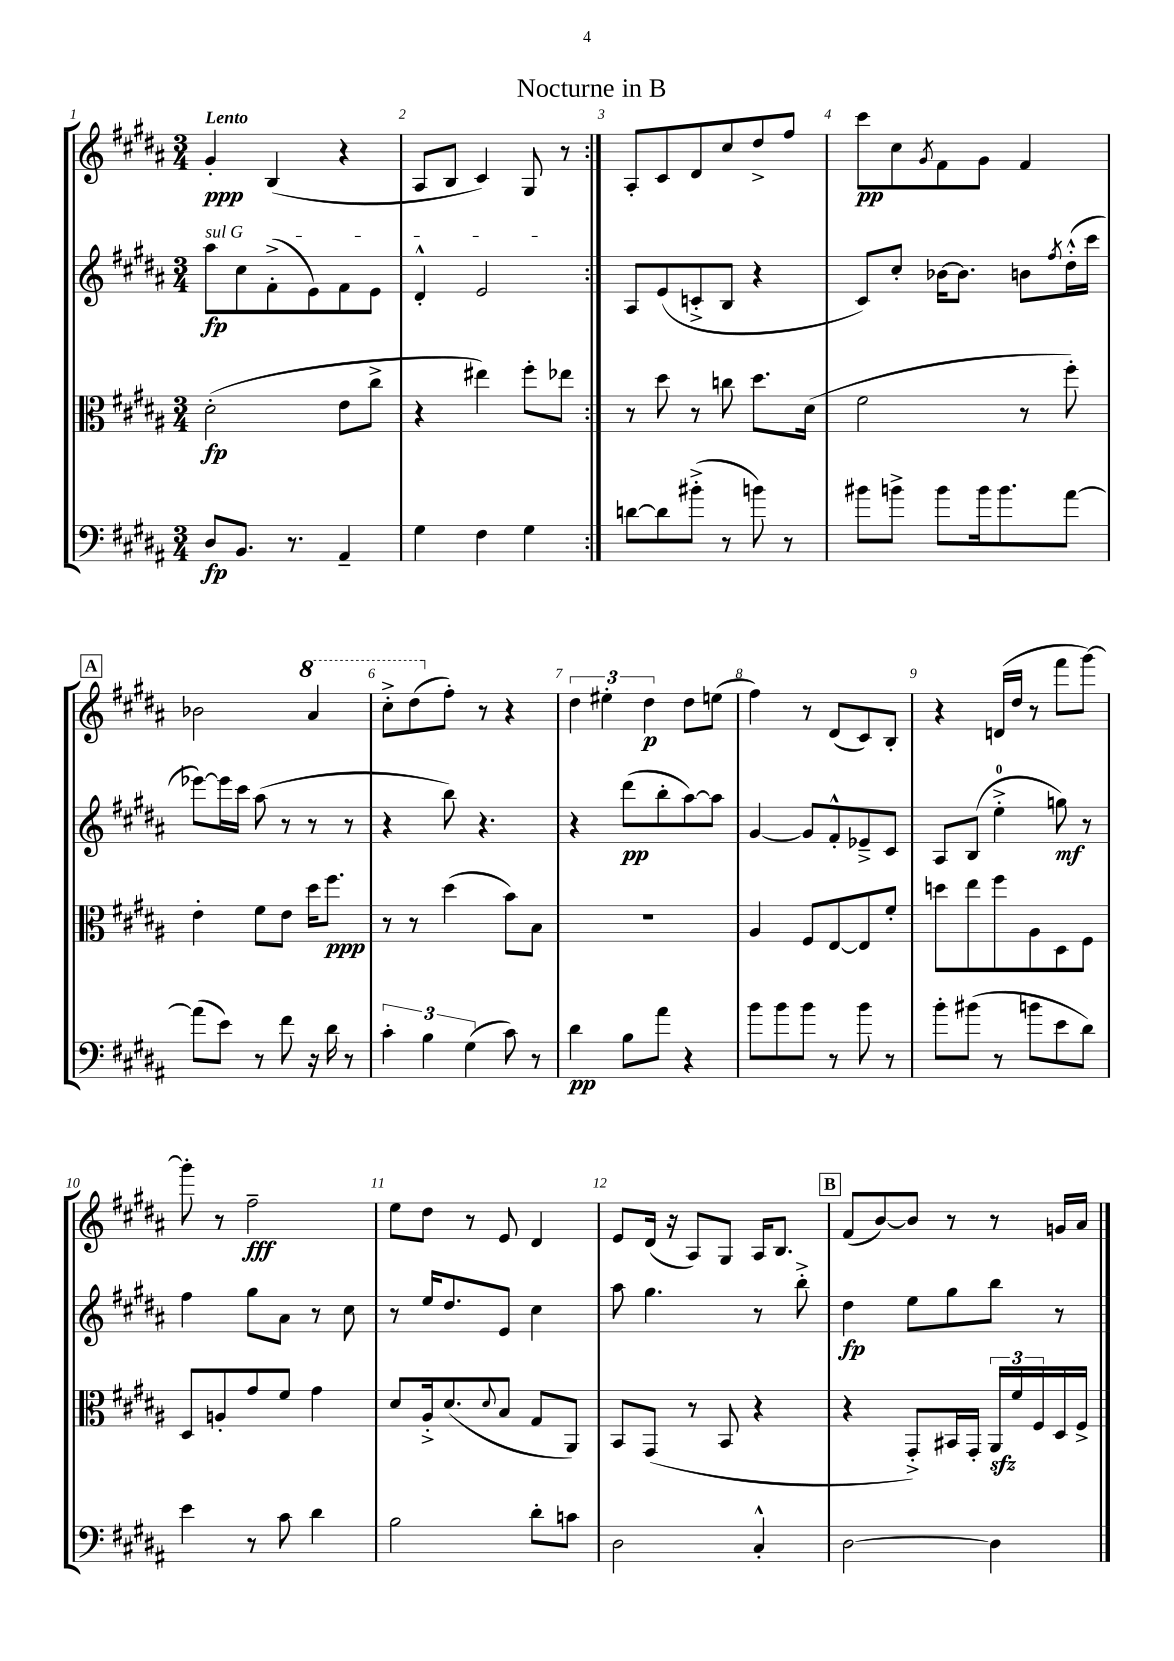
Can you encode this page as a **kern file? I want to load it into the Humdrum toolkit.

**kern	**dynam	**kern	**dynam	**kern	**dynam	**kern	**dynam
*part4	*part4	*part3	*part3	*part2	*part2	*part1	*part1
*staff4	*staff4	*staff3	*staff3	*staff2	*staff2	*staff1	*staff1
*clefF4	*	*clefC3	*	*clefG2	*	*clefG2	*
*k[f#c#g#d#a#]	*	*k[f#c#g#d#a#]	*	*k[f#c#g#d#a#]	*	*k[f#c#g#d#a#]	*
*M3/4	*	*M3/4	*	*M3/4	*	*M3/4	*
=1	=1	=1	=1	=1	=1	=1	=1
!	!	!	!	!	!	!LO:TX:a:B:t=Lento	!
!	!	!	!	!LO:TX:a:i:t=sul G	!	!	!
8D#/L	fp	(2d#'\	fp	8aa#\L	fp	4g#'/	ppp
8.BB/J	.	.	.	8cc#\	.	.	.
.	.	.	.	(8f#'^\	.	(4B/	.
8.r	.	.	.	.	.	.	.
.	.	.	.	8e\)	.	.	.
4AA#~/	.	8e\L	.	8f#\	.	4r	.
.	.	8cc#^\J	.	8e\J	.	.	.
=2	=2	=2	=2	=2	=2	=2	=2
4G#\	.	4r	.	4d#'^^/	.	8A#/L	.
.	.	.	.	.	.	8B/J	.
4F#\	.	4ee#X\)	.	2e/	.	4c#/)	.
4G#\	.	8ff#'\L	.	.	.	8G#/	.
.	.	8ee-X\J	.	.	.	8r	.
=3:|!	=3:|!	=3:|!	=3:|!	=3:|!	=3:|!	=3:|!	=3:|!
[8dn\L	.	8r	.	8A#/L	.	8A#'/L	.
8d\]	.	8dd#\	.	(8e/	.	8c#/	.
(8b#X'^\J	.	8r	.	8cn'^/	.	8d#/	.
8r	.	8ccn\	.	8B/J	.	8cc#/	.
8bn\)	.	8.dd#\L	.	4r	.	8dd#^/	.
8r	.	.	.	.	.	8ff#/J	.
.	.	(16d#\Jk	.	.	.	.	.
=4	=4	=4	=4	=4	=4	=4	=4
8b#X\L	.	2f#\	.	8c#/L)	.	8ccc#\L	pp
8bn^\J	.	.	.	8cc#'/J	.	8cc#\	.
.	.	.	.	.	.	8qg#/	.
8b\L	.	.	.	[16b-X\KL	.	8f#\	.
.	.	.	.	8.b-\J]	.	.	.
16b\k	.	.	.	.	.	8g#\J	.
8.b\	.	.	.	.	.	.	.
.	.	8r	.	8bn\L	.	4f#/	.
.	.	.	.	8qff#/	.	.	.
[8a#\J	.	8ff#'\)	.	(16dd#'^^\L	.	.	.
.	.	.	.	16ccc#\JJ	.	.	.
!!LO:LB:g=z
!!LO:REH:place=s1:t=A
=5	=5	=5	=5	=5	=5	=5	=5
(8a#\L]	.	4e'\	.	[8eee-X\L)	.	2b-X\	.
8e\J)	.	.	.	16eee-\L]	.	.	.
.	.	.	.	16ccc#\JJ	.	.	.
8r	.	8f#\L	.	(8aa#\	.	.	.
8f#\	.	8e\J	.	8r	.	.	.
*	*	*	*	*	*	*8va	*
16r	.	16dd#\KL	.	8r	.	4aa#/	.
16d#\	.	8.ff#\J	ppp	.	.	.	.
8r	.	.	.	8r	.	.	.
=6	=6	=6	=6	=6	=6	=6	=6
6c#'\	.	8r	.	4r	.	8ccc#'^\L	.
.	.	8r	.	.	.	(8ddd#\	.
6B\	.	.	.	.	.	.	.
*	*	*	*	*	*	*X8va	*
.	.	(4dd#\	.	8bb\)	.	8ff#'\J)	.
(6G#\	.	.	.	.	.	.	.
.	.	.	.	4.r	.	8r	.
8c#\)	.	8b\L)	.	.	.	4r	.
8r	.	8B\J	.	.	.	.	.
=7	=7	=7	=7	=7	=7	=7	=7
4d#\	pp	2.r	.	4r	.	6dd#\	.
.	.	.	.	.	.	6ee#X'\	.
8B\L	.	.	.	(8ddd#\L	pp	.	.
.	.	.	.	.	.	6dd#\	p
8a#\J	.	.	.	8bb'\	.	.	.
4r	.	.	.	[8aa#\)	.	8dd#\L	.
.	.	.	.	8aa#\J]	.	(8een\J	.
=8	=8	=8	=8	=8	=8	=8	=8
8b\L	.	4A#/	.	[4g#/	.	4ff#\)	.
8b\	.	.	.	.	.	.	.
8b\J	.	8F#/L	.	8g#/L]	.	8r	.
8r	.	[8E/	.	8f#'^^/	.	(8d#/L	.
8b\	.	8E/]	.	8e-X~^/	.	8c#/)	.
8r	.	8f#'/J	.	8c#/J	.	8B'/J	.
=9	=9	=9	=9	=9	=9	=9	=9
8b'\L	.	8ddn\L	.	8A#/L	.	4r	.
(8b#X\J	.	8ee\	.	(8B/J	.	.	.
8r	.	8ff#\	.	4ee'^\	.	(16dn/LL	.
.	.	.	.	.	.	16dd#/JJ	.
8bn\L	.	8A#\	.	.	.	8r	.
8e\	.	8D#\	.	8ggn\)	mf	8fff#\L	.
8d#\J)	.	8F#\J	.	8r	.	[8ggg#\J)	.
!!LO:LB:g=z
=10	=10	=10	=10	=10	=10	=10	=10
4e\	.	8D#/L	.	4ff#\	.	8ggg#'\]	.
.	.	8An'/	.	.	.	8r	.
8r	.	8g#/	.	8gg#\L	.	2ff#~\	fff
8c#\	.	8f#/J	.	8a#\J	.	.	.
4d#\	.	4g#\	.	8r	.	.	.
.	.	.	.	8cc#\	.	.	.
=11	=11	=11	=11	=11	=11	=11	=11
2B\	.	8d#/L	.	8r	.	8ee\L	.
.	.	16A#'^/k	.	16ee/KL	.	8dd#\J	.
.	.	(8.d#/	.	8.dd#/	.	.	.
.	.	.	.	.	.	8r	.
.	.	8qqd#/	.	.	.	.	.
.	.	8B/J	.	8e/J	.	8e/	.
8d#'\L	.	8G#/L	.	4cc#\	.	4d#/	.
8cn\J	.	8AA#/J)	.	.	.	.	.
=12	=12	=12	=12	=12	=12	=12	=12
2D#\	.	8BB/L	.	8aa#\	.	8e/L	.
.	.	(8GG#/J	.	4.gg#\	.	(16d#/Jk	.
.	.	.	.	.	.	16r	.
.	.	8r	.	.	.	8A#/L)	.
.	.	8BB/	.	.	.	8G#/J	.
4C#'^^/	.	4r	.	8r	.	16A#/KL	.
.	.	.	.	.	.	8.B/J	.
.	.	.	.	8bb'^\	.	.	.
!!LO:REH:place=s1:t=B
=13	=13	=13	=13	=13	=13	=13	=13
[2D#\	.	4r	.	4dd#\	fp	(8f#/L	.
.	.	.	.	.	.	[8b/)	.
.	.	8GG#'^/L)	.	8ee\L	.	8b/J]	.
.	.	16BB#X/L	.	8gg#\	.	8r	.
.	.	16GG#'/JJ	.	.	.	.	.
4D#\]	.	24AA#zz/LL	.	8bb\J	.	8r	.
.	.	24f#/	.	.	.	.	.
.	.	24F#/	.	.	.	.	.
.	.	16D#/	.	8r	.	16gn/LL	.
.	.	16F#^/JJ	.	.	.	16a#/JJ	.
==	==	==	==	==	==	==	==
*-	*-	*-	*-	*-	*-	*-	*-
